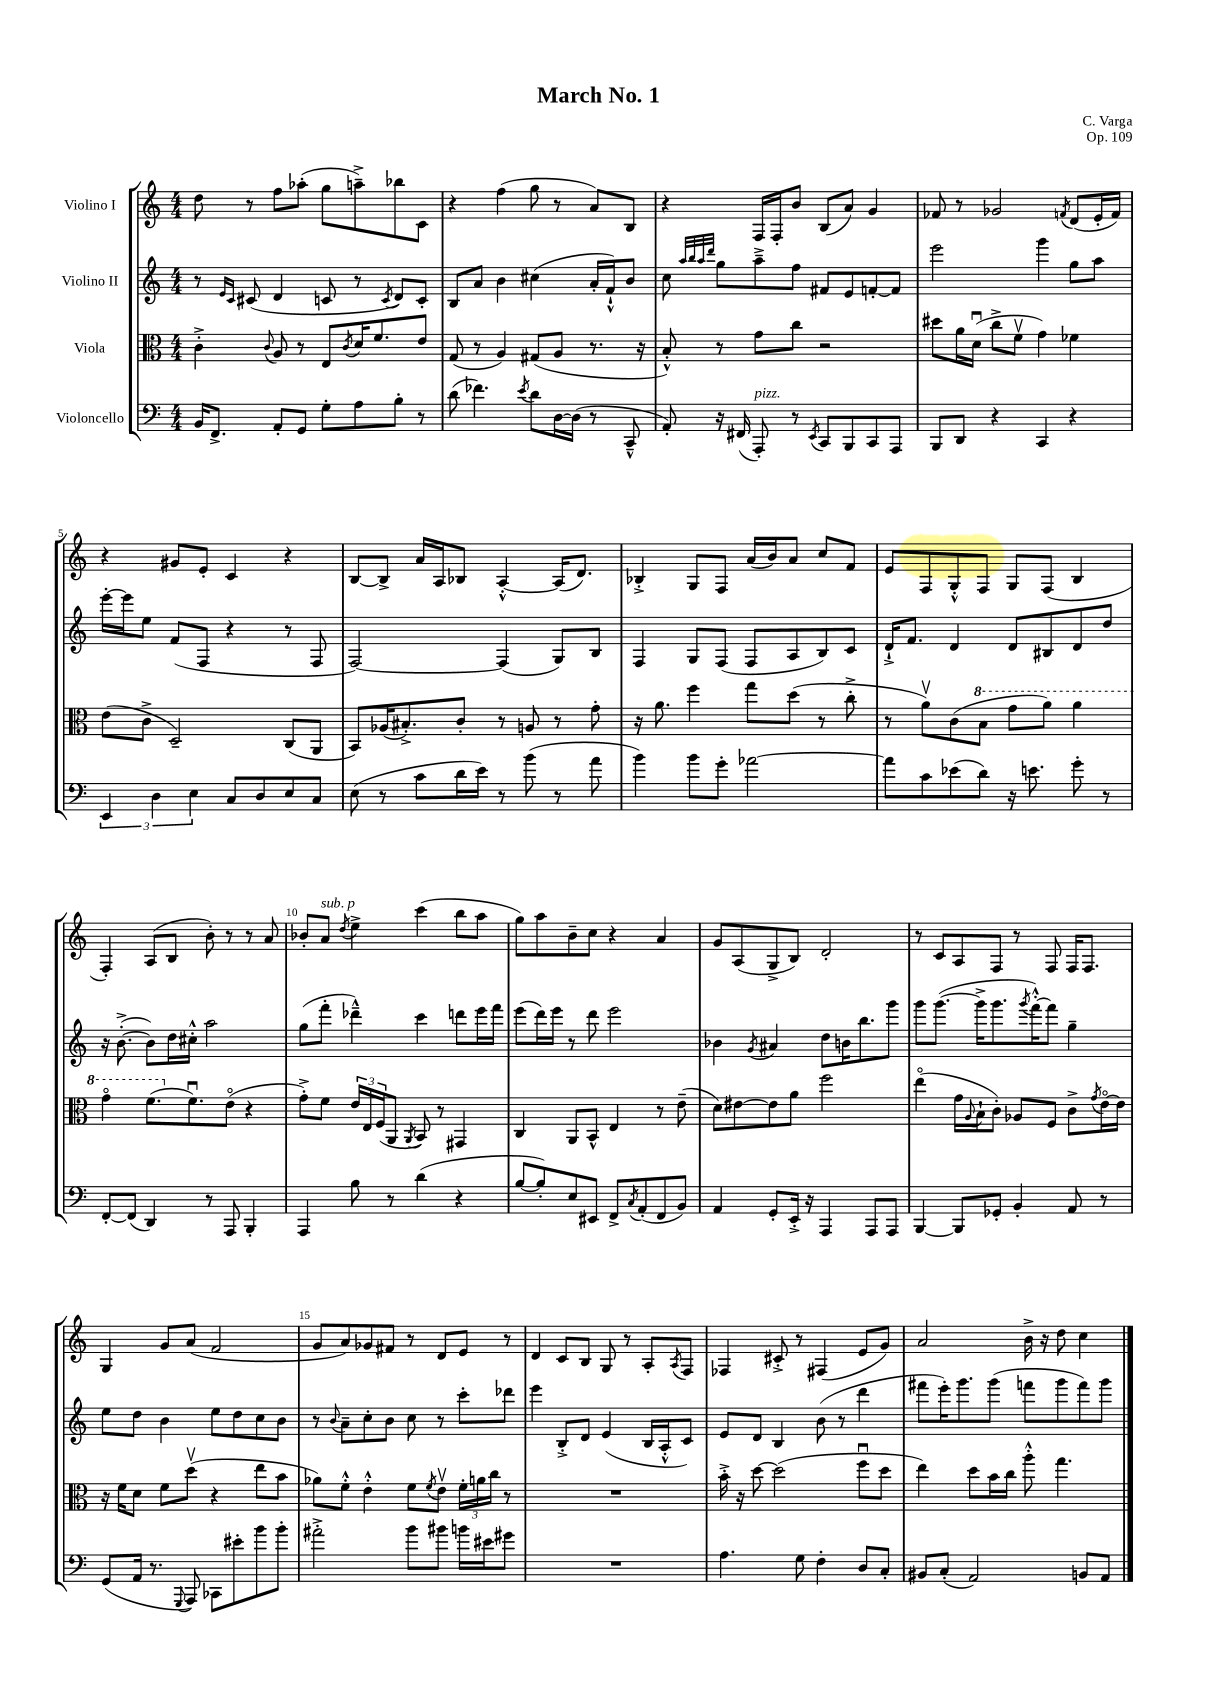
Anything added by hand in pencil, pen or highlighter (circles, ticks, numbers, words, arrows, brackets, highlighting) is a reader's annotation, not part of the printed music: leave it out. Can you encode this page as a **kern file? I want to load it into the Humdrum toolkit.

**kern	**kern	**kern	**kern
*part4	*part3	*part2	*part1
*staff4	*staff3	*staff2	*staff1
*I"Violoncello	*I"Viola	*I"Violino II	*I"Violino I
*clefF4	*clefC3	*clefG2	*clefG2
*k[]	*k[]	*k[]	*k[]
*M4/4	*M4/4	*M4/4	*M4/4
=1	=1	=1	=1
16BB/KL	4c'^\	8r	8dd\
8.FF^/J	.	.	.
.	.	16qqe/LL	.
.	.	16qqc/JJ	.
.	.	(8c#X/	8r
.	8qqc/	.	.
8AA'/L	8A/	4d/	8ff\L
8GG/J	8r	.	(8aa-X'\J
8G'\L	8E/L	8cn/	8gg\L
.	8qc/	.	.
8A\	16d/K	8r	8aan~^\)
.	8.f/	.	.
.	.	8qc/	.
8B'\J	.	8d/L)	8bb-X\
8r	8e/J	8c'/J	8c\J
=2	=2	=2	=2
(8d\	(8G/	8B/L	4r
4.f-X\)	8r	8a/J	.
.	4A/)	4b\	(4ff\
8qe/	.	.	.
8d\L	(8G#X/L	(4cc#X\	8gg\
[16D\L	8A/J	.	8r
(16D\JJ]	.	.	.
8r	8.r	16a'/LL	8a/L)
.	.	16f`^^/J)	.
8CC~^^/	.	8b/J	8B/J
.	16r	.	.
=3	=3	=3	=3
8AA'/)	8B'^^/)	8cc\	4r
.	.	32qqaa/LLL	.
.	.	32qqbb/	.
.	.	32qqaa/	.
.	.	32qqddd/JJJ	.
16r	8r	8gg\L	.
(16FF#X/	.	.	.
!LO:TX:a:i:t=pizz.	!	!	!
8AAA'/)	8g\L	8aa~^\	16F/LL
.	.	.	16F'/J
8r	8cc\J	8ff\J	8b/J
8qEE/	.	.	.
8CC/L	2r	8f#X/L	(8B/L
8BBB/	.	8e/	8a/J)
8CC/	.	[8fn'/	4g/
8AAA/J	.	8f/J]	.
=4	=4	=4	=4
8BBB/L	8dd#X\L	2eee\	8f-X/
8DD/J	16a\L	.	8r
.	(16du\JJ	.	.
4r	8cc^\L	.	2g-X/
.	8fv\J	.	.
4CC/	4g\)	4ggg\	.
.	.	.	8qfn/
4r	4f-X\	8gg\L	(8d/L
.	.	8aa\J	16e'/L
.	.	.	16f/JJ)
!!LO:LB:g=z
=5	=5	=5	=5
6EE/	(8e\L	[16eee'\LL	4r
.	.	16eee\J]	.
.	8c^\J	8ee\J	.
6D\	.	.	.
.	2D~/)	(8f/L	8g#X/L
6E\	.	.	.
.	.	8F/J	8e'/J
8C/L	.	4r	4c/
8D/	.	.	.
8E/	(8C/L	8r	4r
8C/J	8AA/J	8F/	.
=6	=6	=6	=6
(8E\	8BB/L)	[2F/)	[8B/L
8r	(16A-X/K	.	8B^/J]
.	8.B#X'^/)	.	.
8c\L	.	.	16a/LL
.	.	.	16A/J
16d\L	8c'/J	.	8B-X/J
16e\JJ)	.	.	.
8r	8r	(4F/]	[4A'^^/
(8b\	8An/	.	.
8r	8r	8G/L)	(16A/KL]
.	.	.	8.d/J)
8a\	8g'\	8B/J	.
=7	=7	=7	=7
4b\)	16r	4F/	4B-X'^/
.	8.a\	.	.
8b\L	4ff\	8G/L	8G/L
8g'\J	.	(8F/J	8F/J
[2a-X\	8gg\L	8F/L	(16a/LL
.	.	.	16b/J)
.	(8dd\J	8A/	8a/J
.	8r	8B/)	8cc/L
.	8cc'^\	8c/J	8f/J
=8	=8	=8	=8
8a-\L]	8r	16d`^/KL	8e/L
.	.	8.f/J	.
8c\	8av\L)	.	8F/
(8e-X\	(8c\	4d/	8G'^^/
*	*8va	*	*
8d\J)	8b\J	.	8F/J
16r	8gg\L	8d/L	8G/L
8.en\	.	.	.
.	8aa\J)	8B#X/	(8F/J
8g'\	4aa\	8d/	4B/
8r	.	8dd/J	.
!!LO:LB:g=z
=9	=9	=9	=9
[8FF'/L	4gg\	16r	4F'/)
.	.	([8.b'^\	.
(8FF/J]	.	.	.
4DD/)	(8.ff\L	8b\L])	(8A/L
.	.	16dd\L	8B/J
*	*X8va	*	*
.	8.fu\)	16cc#X'^^\JJ	.
8r	.	2aa\	8b'\)
8AAA/	(8e\J	.	8r
4BBB'/	4r	.	8r
.	.	.	8a/
=10	=10	=10	=10
4AAA/	8g'^\L)	(8gg\L	8b-X'/L
!	!	!	!LO:TX:a:i:t=sub. p
.	8f\J	8fff'\J	8a/J
.	.	.	8qdd/
8B\	24e/LL	4ddd-X~^^\)	4ee^\
.	24E/	.	.
.	(24F/J	.	.
8r	8AA/J	.	.
.	8qAA/	.	.
(4d\	8BB/)	4ccc\	(4ccc\
.	8r	.	.
4r	4GG#X/	8dddn\L	8bb\L
.	.	16eee\L	8aa\J
.	.	16fff\JJ	.
=11	=11	=11	=11
[8B/L	4C/	(8eee\L	8gg\L)
8B'/])	.	16ddd\L)	8aa\
.	.	16eee\JJ	.
8E/	8AA/L	8r	8b~\
8EE#X/J	8BB^^/J	8ddd\	8cc\J
8FF^/L	4E/	2eee\	4r
8qC/	.	.	.
(8AA'/	.	.	.
8FF/	8r	.	4a/
8BB/J)	(8e~\	.	.
=12	=12	=12	=12
4AA/	8d\L)	4b-X\	8g/L
.	[8e#X\	.	(8A/
.	.	8qg/	.
8GG'/L	8e#\]	4a#X/	8G^/
16EE'^/Jk	8a\J	.	8B/J)
16r	.	.	.
4AAA/	2ff\	8dd\L	2d'/
.	.	16bn\K	.
.	.	8.bb\	.
8AAA/L	.	.	.
8AAA/J	.	8ggg\J	.
=13	=13	=13	=13
[4BBB/	(4ee\	8ggg\L	8r
.	.	([8.ggg\J	8c/L
8BBB/L]	16g\LL	.	8A/
.	8qqA/	.	.
.	16B`\J	16ggg^\KL]	.
8GG-X'/J	8c'\J)	8.ggg\	8F/J
4BB'/	8A-X/L	.	8r
.	.	8qggg/	.
.	.	[16fff'^^\K)	.
.	8F/J	8fff\J]	8F/
8AA/	8c^\L	4gg~\	16F/KL
.	.	.	8.F/J
.	8qg/	.	.
8r	[16e\L	.	.
.	16e\JJ]	.	.
!!LO:LB:g=z
=14	=14	=14	=14
(8GG/L	16r	8ee\L	4G/
.	16f\KL	.	.
16AA/Jk	8d\J	8dd\J	.
8.r	.	.	.
.	8f\L	4b\	8g/L
8qqGGG/	.	.	.
8AAA/)	(8ddv\J	.	(8a/J
8CC-X\L	4r	8ee\L	2f/
8e#X'\	.	8dd\	.
8b\	8ee\L	8cc\	.
8b'\J	8b\J	8b\J	.
=15	=15	=15	=15
2a#X'^\	8a-X\L)	8r	8g/L
.	.	8qqb/	.
.	8f'^^\J	8a~\L	8a/)
.	4e'^^\	8cc'\	8g-X/
.	.	8b\J	8f#X/J
8b\L	8f\L	8cc\	8r
.	8qf/	.	.
8b#X\J	8ev\J	8r	8d/L
16bn\LL	24f'\LL	8ccc'\L	8e/J
.	24an\	.	.
16e#X\J	.	.	.
.	24cc\JJ	.	.
8g#X\J	8r	8ddd-X\J	8r
=16	=16	=16	=16
1r	1r	4eee\	4d/
.	.	8B'^/L	8c/L
.	.	8d/J	8B/J
.	.	(4e/	8G/
.	.	.	8r
.	.	16B/LL	8A'/L
.	.	16A'^^/J	.
.	.	.	8qA/
.	.	8c/J)	8F/J
=17	=17	=17	=17
4.A\	16b'^\	8e/L	4F-X/
.	16r	.	.
.	[8dd\	8d/J	.
.	(2dd\]	4B/	8c#X'^/
8G\	.	.	8r
4F'\	.	(8b\	(4F#X/
.	.	8r	.
8D/L	8ffu\L	4ddd\	8e/L
8C'/J	8dd\J	.	8g/J)
=18	=18	=18	=18
8BB#X/L	4ee\)	8fff#X\L	2a/
(8C'/J	.	16eee'\K)	.
.	.	8.ggg\	.
2AA/)	8dd\L	.	.
.	16b\L	(8ggg\J	.
.	16cc\JJ	.	.
.	8aa'^^\	8fffn\L	16b^\
.	.	.	16r
.	4.gg\	8ggg\	8dd\
8BBn/L	.	8fff\)	4cc\
8AA/J	.	8ggg\J	.
==	==	==	==
*-	*-	*-	*-
